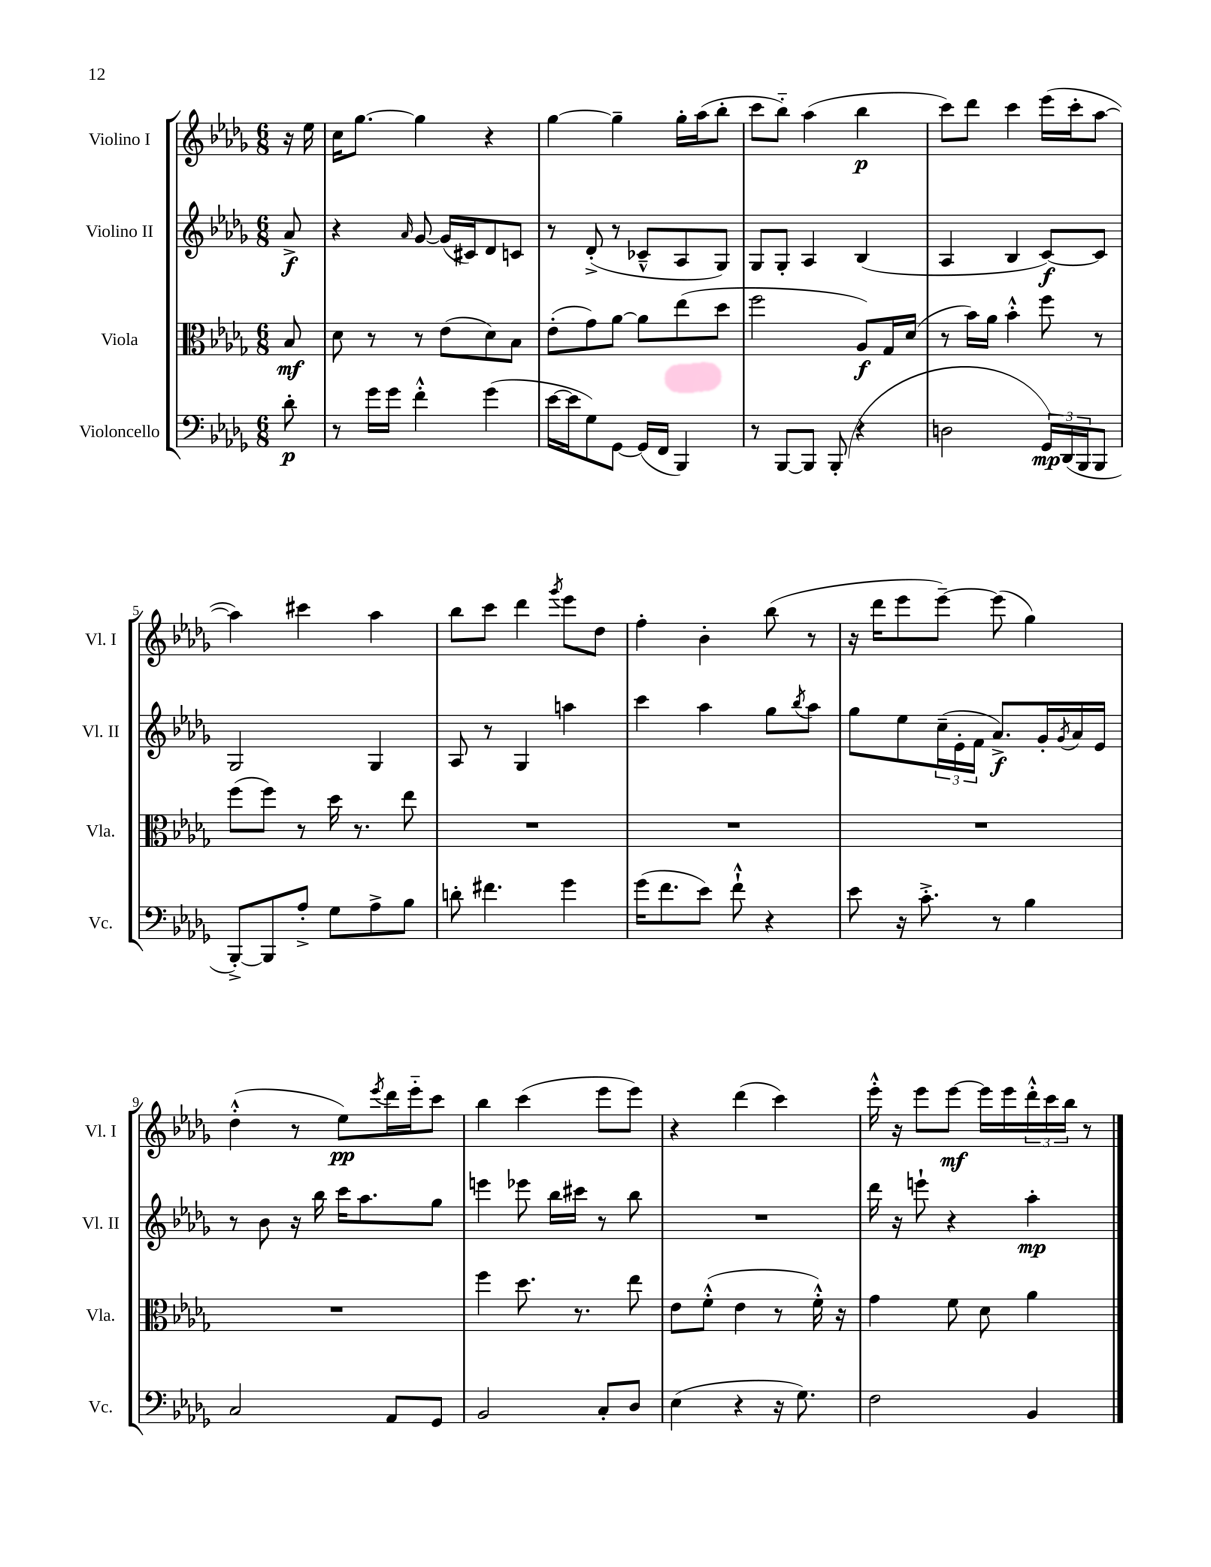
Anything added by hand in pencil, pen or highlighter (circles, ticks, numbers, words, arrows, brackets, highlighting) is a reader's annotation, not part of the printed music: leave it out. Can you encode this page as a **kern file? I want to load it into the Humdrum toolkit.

**kern	**dynam	**kern	**dynam	**kern	**dynam	**kern	**dynam
*part4	*part4	*part3	*part3	*part2	*part2	*part1	*part1
*staff4	*staff4	*staff3	*staff3	*staff2	*staff2	*staff1	*staff1
*I"Violoncello	*	*I"Viola	*	*I"Violino II	*	*I"Violino I	*
*I'Vc.	*	*I'Vla.	*	*I'Vl. II	*	*I'Vl. I	*
*clefF4	*	*clefC3	*	*clefG2	*	*clefG2	*
*k[b-e-a-d-g-]	*	*k[b-e-a-d-g-]	*	*k[b-e-a-d-g-]	*	*k[b-e-a-d-g-]	*
*M6/8	*	*M6/8	*	*M6/8	*	*M6/8	*
=	=	=	=	=	=	=	=
8d-'\	p	8B-/	mf	8a-^/	f	16r	.
.	.	.	.	.	.	16ee-\	.
=1	=1	=1	=1	=1	=1	=1	=1
8r	.	8d-\	.	4r	.	16cc\KL	.
.	.	.	.	.	.	[8.gg-\J	.
16g-\LL	.	8r	.	.	.	.	.
16g-\JJ	.	.	.	.	.	.	.
.	.	.	.	16qqa-/	.	.	.
4f'^^\	.	8r	.	[8g-/	.	4gg-\]	.
.	.	(8e-\L	.	(16g-/LL]	.	.	.
.	.	.	.	16c#X/J)	.	.	.
(4g-\	.	8d-\)	.	8d-/	.	4r	.
.	.	8B-\J	.	8cn/J	.	.	.
=2	=2	=2	=2	=2	=2	=2	=2
[16e-\LL	.	(8e-'\L	.	8r	.	[4gg-\	.
16e-\J]	.	.	.	.	.	.	.
8G-\)	.	8g-\)	.	(8d-'^/	.	.	.
[8GG-\J	.	[8a-\J	.	8r	.	4gg-~\]	.
(16GG-/LL]	.	8a-\L]	.	8c-X~^^/L	.	.	.
16FF/JJ	.	.	.	.	.	.	.
4BBB-/)	.	(8ee-\	.	8A-/	.	16gg-'\LL	.
.	.	.	.	.	.	(16aa-\J	.
.	.	8dd-\J	.	8G-/J)	.	8bb-'\J	.
=3	=3	=3	=3	=3	=3	=3	=3
8r	.	2ff\	.	8G-/L	.	8ccc\L	.
[8BBB-/L	.	.	.	8G-'/J	.	8bb-\J)	.
8BBB-/J]	.	.	.	4A-/	.	(4aa-\	.
(8BBB-'/	.	.	.	.	.	.	.
4r	.	8A-/L)	f	(4B-/	.	4bb-\	p
.	.	16G-/L	.	.	.	.	.
.	.	(16d-/JJ	.	.	.	.	.
=4	=4	=4	=4	=4	=4	=4	=4
2Dn\	.	8r	.	4A-/	.	8ccc\L)	.
.	.	16b-\LL)	.	.	.	8ddd-\J	.
.	.	16a-\JJ	.	.	.	.	.
.	.	4b-'^^\	.	4B-/	.	4ccc\	.
24GG-/LL)	mp	8ff\	.	[8c/L)	f	(16eee-\LL	.
(24DD-/	.	.	.	.	.	.	.
.	.	.	.	.	.	16ccc'\J	.
24BBB-/J	.	.	.	.	.	.	.
8BBB-/J	.	8r	.	8c/J]	.	[8aa-\J	.
!!LO:LB:g=z
=5	=5	=5	=5	=5	=5	=5	=5
[8BBB-'^/L)	.	(8ff\L	.	2G-/	.	4aa-\])	.
8BBB-/]	.	8ff\J)	.	.	.	.	.
8A-'^/J	.	8r	.	.	.	4ccc#X\	.
8G-\L	.	16dd-\	.	.	.	.	.
.	.	8.r	.	.	.	.	.
8A-^\	.	.	.	4G-/	.	4aa-\	.
8B-\J	.	8ee-\	.	.	.	.	.
=6	=6	=6	=6	=6	=6	=6	=6
8dn'\	.	2.r	.	8A-/	.	8bb-\L	.
4.f#X\	.	.	.	8r	.	8ccc\J	.
.	.	.	.	4G-/	.	4ddd-\	.
.	.	.	.	.	.	8qggg-/	.
4g-\	.	.	.	4aan\	.	8eee-\L	.
.	.	.	.	.	.	8dd-\J	.
=7	=7	=7	=7	=7	=7	=7	=7
(16g-\KL	.	2.r	.	4ccc\	.	4ff'\	.
8.f\	.	.	.	.	.	.	.
8e-\J)	.	.	.	4aa-\	.	4b-'\	.
8f`^^\	.	.	.	.	.	.	.
4r	.	.	.	8gg-\L	.	(8bb-\	.
.	.	.	.	8qbb-/	.	.	.
.	.	.	.	8aa-\J	.	8r	.
=8	=8	=8	=8	=8	=8	=8	=8
8e-\	.	2.r	.	8gg-\L	.	16r	.
.	.	.	.	.	.	16ddd-\KL	.
16r	.	.	.	8ee-\	.	8eee-\	.
8.c'^\	.	.	.	.	.	.	.
.	.	.	.	(24cc~\L	.	[8eee-~\J)	.
.	.	.	.	24e-'\	.	.	.
.	.	.	.	24f\JJ	.	.	.
8r	.	.	.	8.a-^/L)	f	(8eee-\]	.
4B-\	.	.	.	.	.	4gg-\)	.
.	.	.	.	16g-'/L	.	.	.
.	.	.	.	8qg-/	.	.	.
.	.	.	.	16a-/	.	.	.
.	.	.	.	16e-/JJ	.	.	.
!!LO:LB:g=z
=9	=9	=9	=9	=9	=9	=9	=9
2C/	.	2.r	.	8r	.	(4dd-'^^\	.
.	.	.	.	8b-\	.	.	.
.	.	.	.	16r	.	8r	.
.	.	.	.	16bb-\	.	.	.
.	.	.	.	16ccc\KL	.	8ee-\L)	pp
.	.	.	.	8.aa-\	.	.	.
.	.	.	.	.	.	8qeee-/	.
8AA-/L	.	.	.	.	.	16ddd-\L	.
.	.	.	.	.	.	16eee-\J	.
8GG-/J	.	.	.	8gg-\J	.	8ccc\J	.
=10	=10	=10	=10	=10	=10	=10	=10
2BB-/	.	4ff\	.	4eeen\	.	4bb-\	.
.	.	8.dd-\	.	8eee-X\	.	(4ccc\	.
.	.	.	.	16bb-\LL	.	.	.
.	.	8.r	.	16ccc#X\JJ	.	.	.
8C'/L	.	.	.	8r	.	8eee-\L	.
8D-/J	.	8ee-\	.	8bb-\	.	8eee-\J)	.
=11	=11	=11	=11	=11	=11	=11	=11
(4E-\	.	8e-\L	.	2.r	.	4r	.
.	.	(8f'^^\J	.	.	.	.	.
4r	.	4e-\	.	.	.	(4ddd-\	.
16r	.	8r	.	.	.	4ccc\)	.
8.G-\)	.	.	.	.	.	.	.
.	.	16f'^^\)	.	.	.	.	.
.	.	16r	.	.	.	.	.
=12	=12	=12	=12	=12	=12	=12	=12
2F\	.	4g-\	.	16ddd-\	.	16eee-'^^\	.
.	.	.	.	16r	.	16r	.
.	.	.	.	8eeen`\	.	8eee-\L	.
.	.	8f\	.	4r	.	[8eee-\J	mf
.	.	8d-\	.	.	.	16eee-\LL]	.
.	.	.	.	.	.	16eee-\	.
4BB-/	.	4a-\	.	4aa-'\	mp	24ddd-'^^\	.
.	.	.	.	.	.	24ccc\	.
.	.	.	.	.	.	24bb-\JJ	.
.	.	.	.	.	.	8r	.
==	==	==	==	==	==	==	==
*-	*-	*-	*-	*-	*-	*-	*-
